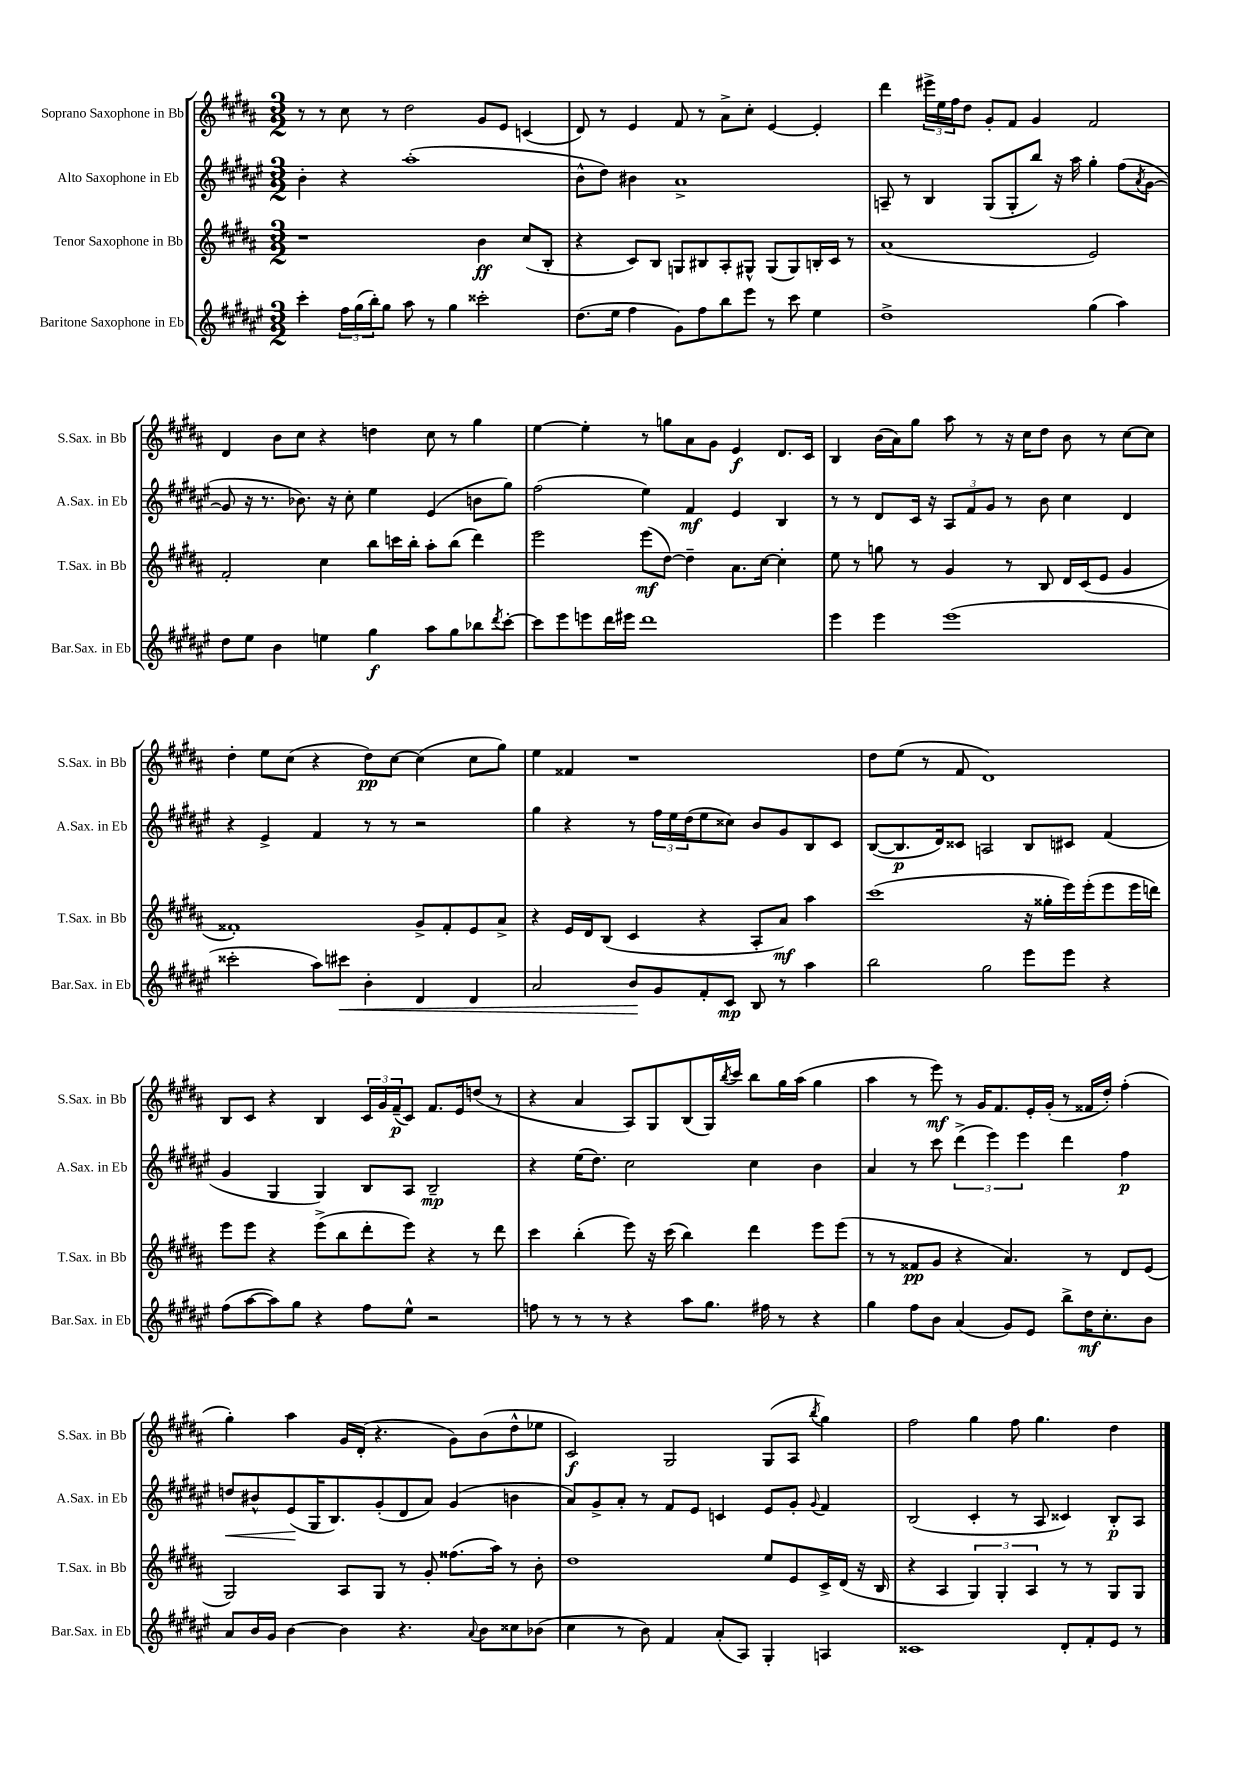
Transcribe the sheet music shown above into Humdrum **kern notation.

**kern	**kern	**kern	**kern
*staff4	*staff3	*staff2	*staff1
*clefG2	*clefG2	*clefG2	*clefG2
*k[f#c#g#d#a#e#]	*k[f#c#g#d#a#]	*k[f#c#g#d#a#e#]	*k[f#c#g#d#a#]
*M3/2	*M3/2	*M3/2	*M3/2
4ccc#'	1r	4b'	8r
.	.	.	8r
24ff#	.	4r	8cc#
(24gg#	.	.	.
24bb')	.	.	.
8gg#	.	.	8r
8aa#	.	(1aa#'	2dd#
8r	.	.	.
4gg#	.	.	.
2ccc##'	4b	.	8g#
.	.	.	8e
.	(8cc#	.	(4c
.	8B'	.	.
=	=	=	=
(8.dd#	4r	8b^^	8d#)
.	.	8dd#)	8r
16ee#	.	.	.
4ff#	8c#)	4b#	4e
.	8B	.	.
8g#)	8G	1a#^	8f#
8ff#	8B#	.	8r
8bb	8A#'	.	8a#^
8eee#	8G#^^	.	8cc#'
8r	(8G#	.	[4e
8ccc#	8G#)	.	.
4ee#	16B'	.	4e']
.	16c#	.	.
.	8r	.	.
=	=	=	=
1dd#^	(1a#	8A~	4ddd#
.	.	8r	.
.	.	4B	24eee#^
.	.	.	24ee
.	.	.	24ff#
.	.	.	8dd#
.	.	(8G#	8g#'
.	.	8G#'	8f#
.	.	8bb)	4g#
.	.	16r	.
.	.	16aa#	.
(4gg#	2e)	4gg#'	2f#
4aa#)	.	(8ff#	.
.	.	8qa#	.
.	.	[8g#	.
=	=	=	=
8dd#	2f#'	8g#]	4d#
8ee#	.	16r	.
.	.	8.r	.
4b	.	.	8b
.	.	8.b-)	8cc#
4ee	4cc#	.	4r
.	.	16r	.
.	.	8cc#'	.
4gg#	8bb	4ee#	4dd
.	16ccc	.	.
.	16bb'	.	.
8aa#	8aa#'	(4e#	8cc#
8gg#	(8bb	.	8r
8bb-	4ddd#)	8b	4gg#
8qddd#	.	.	.
[8ccc#'	.	8gg#)	.
=	=	=	=
8ccc#]	2eee	(2ff#	[4ee
8eee#	.	.	.
8eee	.	.	4ee']
16ddd#	.	.	.
16eee#	.	.	.
1ddd#	(8eee	4ee#)	8r
.	[8dd#)	.	8gg
.	4dd#~]	4f#	8a#
.	.	.	8g#
.	8.a#	4e#	4e
.	[16cc#	.	.
.	4cc#']	4B	8.d#
.	.	.	16c#
=	=	=	=
4eee#	8ee	8r	4B
.	8r	8r	.
4eee#	8gg	8d#	(16b
.	.	.	16a#)
.	8r	16c#	8gg#
.	.	16r	.
(1eee#	4g#	12A#	8aa#
.	.	12f#	.
.	.	.	8r
.	.	12g#	.
.	8r	8r	16r
.	.	.	16cc#
.	8B	8b	8dd#
.	16d#	4cc#	8b
.	(16c#	.	.
.	8e	.	8r
.	4g#	4d#	[8cc#
.	.	.	8cc#]
=	=	=	=
2ccc##'	1f##')	4r	4dd#'
.	.	4e#^	8ee
.	.	.	(8cc#
8aa#)	.	4f#	4r
8ccc#	.	.	.
4b'	.	8r	8dd#)
.	.	8r	[8cc#
4d#	8g#^	2r	(4cc#]
.	8f##'	.	.
4d#	8e	.	8cc#
.	8a#^	.	8gg#)
=	=	=	=
2a#	4r	4gg#	4ee
.	16e	4r	4f##
.	16d#	.	.
.	(8B	.	.
8b	4c#	8r	1r
8g#	.	24ff#	.
.	.	24ee#	.
.	.	(24dd#	.
8f#'	4r	8ee#	.
8c#	.	8cc##)	.
8B	8A#'	8b	.
8r	8a#)	8g#	.
4aa#	4aa#	8B	.
.	.	8c#	.
=	=	=	=
2bb	(1ccc#	([8B	8dd#
.	.	8.B]	(8ee
.	.	.	8r
.	.	16d#)	.
.	.	8c##	8f#
2gg#	.	2A	1d#)
8eee#	16r	8B	.
.	16gg##'	.	.
8eee#	16eee)	8c#	.
.	(16eee'	.	.
4r	8eee	(4f#	.
.	16eee	.	.
.	16ddd)	.	.
=	=	=	=
(8ff#	8eee	4g#	8B
[8aa#	8eee	.	8c#
8aa#])	4r	4G#	4r
8gg#	.	.	.
4r	(8eee^	4G#)	4B
.	8bb	.	.
8ff#	8ddd#'	8B	24c#
.	.	.	24g#
.	.	.	(24f#~
8ee#^^	8eee)	8A#	8c#)
2r	4r	2B~	8.f#
.	.	.	16e
.	8r	.	(8dd
.	8ddd#	.	8r
=	=	=	=
8ff	4ccc#	4r	4r
8r	.	.	.
8r	(4bb'	(16ee#	4a#
.	.	8.dd#)	.
8r	.	.	.
4r	8eee)	2cc#	8A#)
.	16r	.	8G#
.	(16ccc#	.	.
8aa#	4bb)	.	(8B
8.gg#	.	.	16G#)
.	.	.	8qbb
.	.	.	16ccc#
.	4ddd#	4cc#	8bb
16ff#	.	.	.
8r	.	.	16gg#
.	.	.	(16aa#
4r	8eee	4b	4gg#
.	(8eee	.	.
=	=	=	=
4gg#	8r	4a#	4aa#
.	8r	.	.
8ff#	8f##	8r	8r
8b	8g#	8ccc#	8eee)
(4a#	4r	(6ddd#^	8r
.	.	.	16g#
.	.	6eee#)	.
.	.	.	8.f#
8g#)	4.a#)	.	.
.	.	6eee#	.
8e#	.	.	16e'
.	.	.	(16g#'
8bb^	.	4ddd#	8r
16dd#	8r	.	16f##
8.cc#'	.	.	16dd#')
.	8d#	4ff#	(4ff#'
8b	(8e	.	.
=	=	=	=
8a#	2G#)	8dd	4gg#')
16b	.	8b#^^	.
16g#	.	.	.
[4b	.	(8e#	4aa#
.	.	16G#	.
.	.	8.B)	.
4b]	8A#	.	16g#
.	.	.	(16d#'
.	8G#	(8g#'	4.r
4.r	8r	8d#	.
.	8g#'	8a#)	.
.	(8.ff##	(4g#	8g#)
8qqa#	.	.	.
8b	.	.	(8b
.	16aa#)	.	.
8cc##	8r	4b	8dd#^^
(8b-	8b'	.	8ee-
=	=	=	=
4cc#	1dd#	8a#)	2c#)
.	.	8g#^	.
8r	.	8a#'	.
8b)	.	8r	.
4f#	.	8f#	2G#
.	.	8e#	.
(8a#'	.	4c	.
8A#)	.	.	.
4G#'	8ee	8e#	(8G#
.	8e	8g#'	8A#
.	.	8qqg#	8qbb
4A	16c#^	4f#	4gg#)
.	(16d#	.	.
.	16r	.	.
.	16B	.	.
=	=	=	=
1c##	4r	(2B	2ff#
.	4A#	.	.
.	6G#)	4c#'	4gg#
.	6G#'	.	.
.	.	8r	8ff#
.	6A#	.	.
.	.	8A#	4.gg#
8d#'	8r	4c##)	.
8f#'	8r	.	.
8e#	8G#	8B'	4dd#
8r	8G#	8A#	.
==	==	==	==
*-	*-	*-	*-
